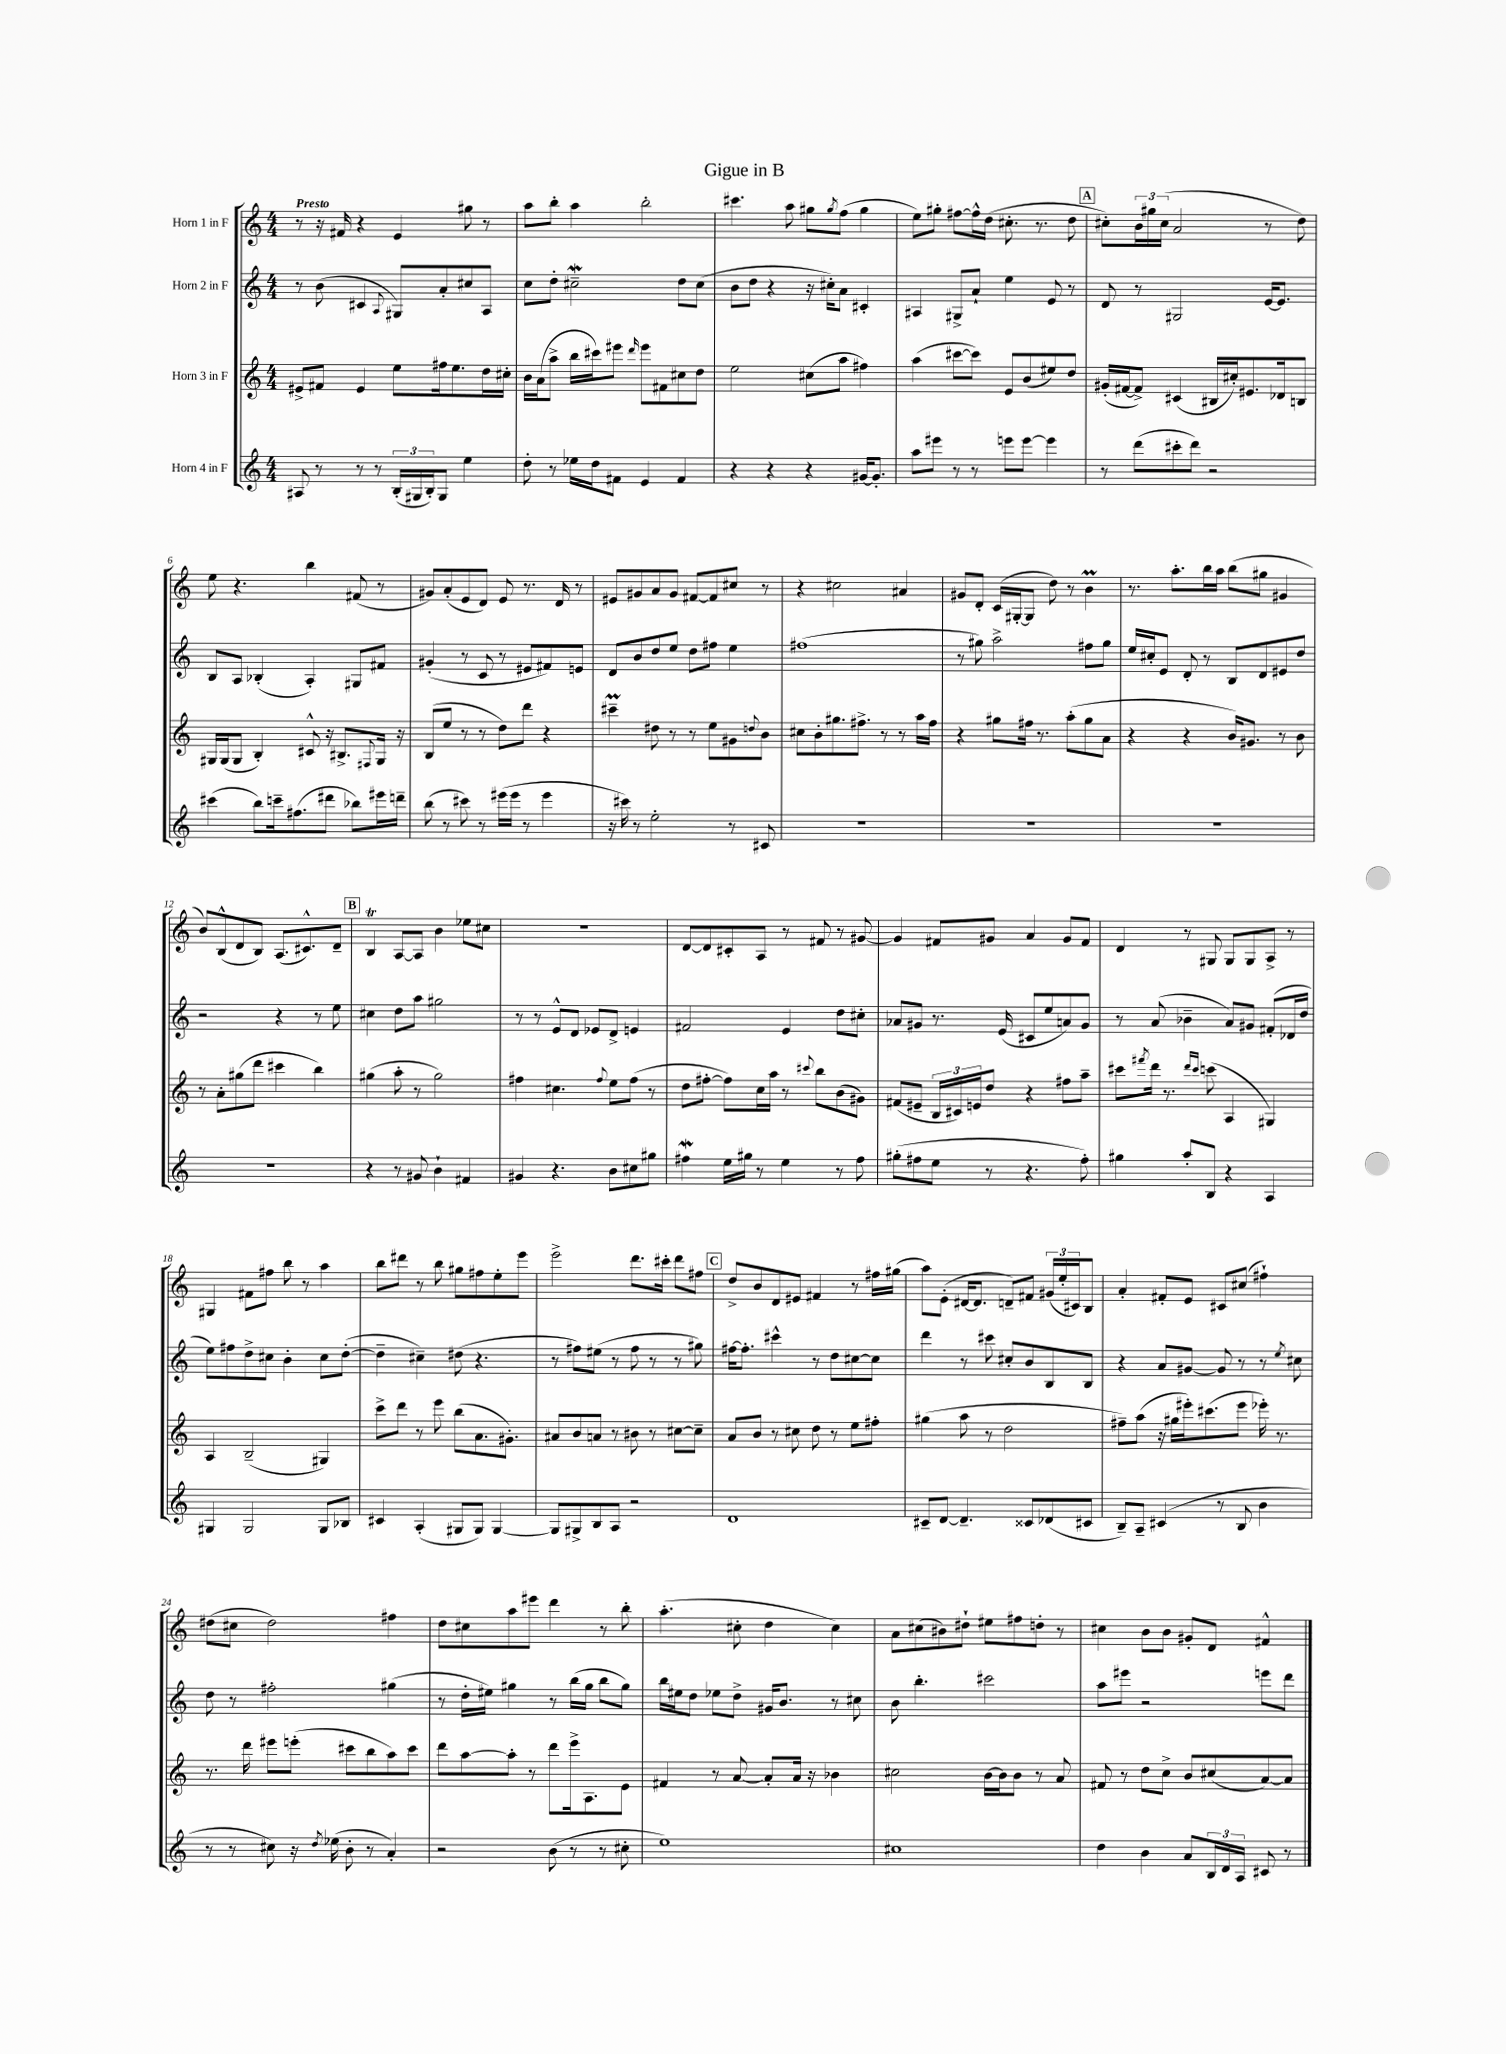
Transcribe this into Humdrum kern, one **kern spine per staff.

**kern	**kern	**kern	**kern
*part4	*part3	*part2	*part1
*staff4	*staff3	*staff2	*staff1
*I"Horn 4 in F	*I"Horn 3 in F	*I"Horn 2 in F	*I"Horn 1 in F
*clefG2	*clefG2	*clefG2	*clefG2
*k[]	*k[]	*k[]	*k[]
*M4/4	*M4/4	*M4/4	*M4/4
=1	=1	=1	=1
!	!	!	!LO:TX:a:B:t=Presto
8A#X/	8e#X^/L	8r	8r
8r	8f#X/J	(8b\	16r
.	.	.	16f#X/
8r	4e#/	4c#X/	4r
8r	.	.	.
.	.	8qqA/	.
(24B'/LL	8ee\L	8G#X/L)	4e/
24G#X/	.	.	.
24B'/J)	.	.	.
8G#/J	16ff#X\k	8a'/	.
.	8.ee\	.	.
4ee\	.	8cc#X/	8gg#X\
.	16dd\L	8A/J	8r
.	16cc#X'\JJ	.	.
=2	=2	=2	=2
8dd'\	16b\LL	8cc\L	8aa\L
.	(16a\J	.	.
8r	8aa^\J	8dd'\J	8bb'\J
16ee-X\LL	16bb\LL	2cc#XW~\	4aa\
16dd\J	16ccc#X\J)	.	.
8f#X\J	8eee#X\J	.	.
.	16qqddd/	.	.
4e/	8eee#\L	.	2bb'\
.	8f#X\	.	.
4f#/	8cc#X\	8dd\L	.
.	8dd\J	(8cc#\J	.
=3	=3	=3	=3
4r	2ee\	8b\L	4.ccc#X\
.	.	8dd\J	.
4r	.	4r	.
.	.	.	8aa\
4r	(8cc#X\L	16r	8gg#X\L
.	.	16cc#X'\KL)	.
.	.	.	8qgg#/
.	8aa\J	8a\J	(8ff\J
[16g#X/KL	4ff#X\)	4c#X'/	4gg#\
8.g#'/J]	.	.	.
=4	=4	=4	=4
8aa\L	(4aa\	4A#X/	8ee\L)
8eee#X\J	.	.	8gg#X'\J
8r	[8ccc#X\L	8G#X^/L	[8ff#X\L
8r	8ccc#\J])	8a`/J	16ff#^^\L]
.	.	.	(16dd\JJ
8eeen\L	8e/L	4ee\	8.cc#X'\
[8eee\J	(8b/	.	.
.	.	.	8.r
4eee\]	8ee#X/)	8e/	.
.	8dd/J	8r	8dd\
!!LO:REH:place=s1:t=A
=5	=5	=5	=5
8r	(16g#X'/LL	8d/	8cc#X'\L)
.	[16f#X/J	.	.
(8ddd\L	8f#^/J])	8r	24b\L
.	.	.	24gg#X\
.	.	.	(24cc#\JJ
8ccc#X'\	(4c#X/	2G#X/	2a/
8ddd\J)	.	.	.
2r	16B#X/LL	.	.
.	16cc#X'/J)	.	.
.	8.e#X/	.	.
.	.	[16e/KL	8r
.	16d-X/k	8.e/J]	.
.	8Bn/J	.	8dd\)
!!LO:LB:g=z
=6	=6	=6	=6
(4ccc#X\	16G#X/LL	8B/L	8ee\
.	(16G#/J	.	.
.	8G#/J	8A/J	4.r
8bb\L)	4B'/)	(4B-X'/	.
16cccn~\k	.	.	.
(8.ff#X\	.	.	.
.	8c#X^^/	4A'/)	4bb\
8ddd#X\J	16r	.	.
.	8.B#X^/L	.	.
8bb-X\L)	.	8G#X/L	(8f#X/
.	8qqF#X/	.	.
16eee#X\L	16G#/Jk	8f#X/J	8r
16dddn~\JJ	16r	.	.
=7	=7	=7	=7
(8bb\	(8B/L	(4g#X'/	8g#X/L)
8r	8ee/J	.	(8a'/
8ccc#X\)	8r	8r	8e/
8r	8r	8c/	8d/J)
(16eee#X\LL	8dd\L)	8r	8e/
16eee#\JJ	.	.	.
8r	8ddd\J	8e#X/L	8.r
4eee#\	4r	8f#X/)	.
.	.	.	16d/
.	.	8en/J	8r
=8	=8	=8	=8
16r	4ccc#Xm~\	8d/L	8e#X/L
16ccc#X\)	.	.	.
8r	.	8b/	8g#X/
2ee'\	8dd#X\	8dd/	8a/
.	8r	8ee/J	8g#/J
.	8r	8dd\L	[8f#X/L
.	8ee\L	8ff#X\J	8f#/]
8r	8g#X\	4ee\	8cc#X/J
.	8qqddn/	.	.
8c#X/	8b\J	.	8r
=9	=9	=9	=9
1r	8cc#X\L	(1ff#X	4r
.	8b'\	.	.
.	8.gg#X\	.	2cc#X\
.	8.ff#X^\J	.	.
.	8r	.	.
.	8r	.	4a#X/
.	16aa\LL	.	.
.	16ff#\JJ	.	.
=10	=10	=10	=10
1r	4r	8r	8g#X/L
.	.	8gg#X\)	8d'/J
.	8gg#X\L	2aa^\	(16c/LL
.	.	.	[16G#X'/J
.	16ff#X\Jk	.	8G#/J]
.	8.r	.	.
.	.	.	8dd\)
.	(8aa'\L	.	8r
.	8gg#\	8ff#X\L	4bm\
.	8a\J	8gg#\J	.
=11	=11	=11	=11
1r	4r	16ee/LL	8.r
.	.	16cc#X'/J	.
.	.	8e/J	.
.	.	.	8.aa'\L
.	4r	8d'/	.
.	.	8r	16bb\L
.	.	.	16aa\JJ
.	16b/KL)	8B/L	(8bb\L
.	8.g#X/J	.	.
.	.	8d/	8gg#X\J
.	8r	8e#X/	4g#X/
.	8b\	8dd/J	.
!!LO:LB:g=z
=12	=12	=12	=12
1r	8r	2r	8b/L)
.	8a'\L	.	(8B^^/
.	(8gg#X\	.	8d/
.	8ddd\J	.	8B/J)
.	4ccc#X\	4r	(8.A/L
.	.	.	8.c#X^^/)
.	4bb\)	8r	.
.	.	8ee\	8d~/J
!!LO:REH:place=s1:t=B
=13	=13	=13	=13
4r	(4gg#X\	4cc#X\	4Bt/
8r	8aa'\	8dd\L	[8A/L
8g#X/	8r	8aa\J	8A/J]
4b`\	2gg#\)	2gg#X\	4b\
4f#X/	.	.	8ee-X\L
.	.	.	8cc#X\J
=14	=14	=14	=14
4g#X/	4ff#X\	8r	1r
.	.	8r	.
4.r	4.cc#X\	8e^^/L	.
.	.	8d/J	.
.	.	8e-X/L	.
.	8qqff#/	.	.
8b\L	8ee\L	8d^/J	.
8cc#X\	(8ff#\J	4en/	.
8gg#X\J	8r	.	.
=15	=15	=15	=15
4ff#XW\	8dd\L	2f#X/	[8d/L
.	[8ff#X'\J	.	8d/]
16ee\LL	8ff#\L])	.	8c#X'/
16gg#X\JJ	.	.	.
8r	16cc\L	.	8A/J
.	16aa\JJ	.	.
4ee\	8r	4e/	8r
.	8qqccc#X/	.	.
.	8bb\L	.	8f#X/
8r	(8b\	8dd\L	8r
8ff#\	8g#X\J)	8cc#X'\J	[8g#X/
=16	=16	=16	=16
(8gg#X'\L	(8f#X/L	8a-X/L	4g#/]
8ff#X\	8e#X~/J	8g#X/J	.
8ee\J	24B/LL	8.r	8f#X/L
.	24c#X/)	.	.
.	24en/J	.	.
8r	8dd/J	.	8g#X/J
.	.	(16e/	.
4.r	4r	8c#X/L	4a/
.	.	8ee/	.
.	8ff#X\L	8an/)	8g#/L
8ff#'\)	8aa~\J	8g#/J	8f#/J
=17	=17	=17	=17
4gg#X\	8ccc#X\L	8r	4d/
.	8qfff#X/	.	.
.	16ddd\Jk	(8a/	.
.	8.r	.	.
8aa'/L	.	4b-X~\	8r
.	16qqddd/LL	.	.
.	16qqccc#/JJ	.	.
8B/J	(8cccn\	.	8G#X/
4r	4A/	8a/L)	8G#/L
.	.	8g#X/J	8G#/
4A/	4G#X/)	(8f#X'/L	8A^/J
.	.	16d-X/L	8r
.	.	16dd/JJ	.
!!LO:LB:g=z
=18	=18	=18	=18
4G#X/	4A/	8ee\L)	4G#X/
.	.	8ff#X\	.
2G#/	(2B~/	8dd^\	8f#X\L
.	.	8cc#X\J	8ff#X\J
.	.	4b'\	8bb\
.	.	.	8r
8G#/L	4G#X/)	8cc#\L	4aa\
8B-X/J	.	([8dd'\J	.
=19	=19	=19	=19
4c#X/	8ccc^\L	4dd~\]	8bb\L
.	8ddd\J	.	8ddd#X\J
(4A'/	8r	4cc#X~\)	8r
.	8eee\	.	8bb\
8G#X/L	(8bb\L	(8dd#X\	8gg#X\L
8G#/J)	8.a\	4.r	8ff#X\
[4G#/	.	.	8ee'\
.	8.g#X'\J)	.	.
.	.	.	8eee\J
=20	=20	=20	=20
8G#/L]	8a#X/L	8r	2eee^\
8G#X^/	8b/	8ff#X\L)	.
8B/	8an/J	(8ee#X\J	.
8A/J	8r	8r	.
2r	8b#X\	8ff#\	8.ddd\L
.	8r	8r	.
.	.	.	16ccc#X'\Jk
.	[8cc#X\L	8r	8ddd\L
.	8cc#~\J]	8gg#X\)	8ff#X\J
!!LO:REH:place=s1:t=C
=21	=21	=21	=21
1d	8a/L	[16ff#X\KL	8dd^/L
.	.	8.ff#'\J]	.
.	8b/J	.	8b/
.	8r	4ccc#X^^\	8d/
.	8cc#X\	.	8e#X/J
.	8dd\	8r	4f#X/
.	8r	8dd\L	.
.	8ee\L	[8cc#X\	8r
.	8ff#X'\J	8cc#\J]	16ff#X\LL
.	.	.	(16gg#X\JJ
=22	=22	=22	=22
8c#X~/L	(4gg#X\	4ddd\	8aa\L)
[8d/J	.	.	(8e'\J
4.d~/]	8aa\	8r	[16d#X/KL
.	.	.	8.d#/J]
.	8r	8ccc#X\	.
.	2dd\	8cc#X'/L	8dn~/L)
8c##X/L	.	8b/	8f#X/J
(8d-X/	.	8B/	(24g#X/LL
.	.	.	24ee'/
.	.	.	24c#X/J)
8c#X/J	.	8B/J	8B/J
=23	=23	=23	=23
8B~/L)	8ff#X~\L)	4r	4a'/
8A~/J	(8aa\J	.	.
(4c#X/	16r	8a/L	8f#X'/L
.	16gg#X\LL	.	.
.	16eee#X'\J)	[8g#X/J	8e/J
.	(8.ccc#X\	.	.
8r	.	8g#/]	8c#X/L
8B/	8eee#\J	8r	(8cc#X/J
4b\	16eee-X'\)	8r	4ff#X`\)
.	8.r	.	.
.	.	8qee/	.
.	.	8cc#X\	.
!!LO:LB:g=z
=24	=24	=24	=24
8r	8.r	8dd\	(8dd#X\L
8r	.	8r	8cc#X\J
.	16ddd\	.	.
8cc#X\)	8eee#X\L	2ff#X'\	2dd#\)
16r	(8eeen'\J	.	.
8qdd/	.	.	.
(16ee-X\	.	.	.
8b'\	8ccc#X\L	.	.
8r	8bb\	.	.
4a'/)	8aa\)	(4gg#X\	4ff#X\
.	8ccc#\J	.	.
=25	=25	=25	=25
2r	8ddd\L	8r	8dd\L
.	[8aa\	16dd'\LL	8cc#X\
.	.	16ee#X\JJ)	.
.	8aa'\J]	4gg#X\	8aa\
.	8r	.	8eee#X\J
(8b\	8ddd\L	8r	4ddd\
8r	16eee^\k	(16bb\LL	.
.	8.A\	16gg#\JJ	.
8r	.	8bb\L	8r
8cc#X'\	8e\J	8gg#\J)	8bb'\
=26	=26	=26	=26
1ee)	4f#X/	16bb\LL	(4.aa'\
.	.	16ee#X\J	.
.	.	8dd\J	.
.	8r	8ee-X\L	.
.	[8a/	8dd^\J	8cc#X'\
.	8a'/L]	16g#X/KL	4dd\
.	.	8.b/J	.
.	16a/Jk	.	.
.	16r	.	.
.	4b-X\	8r	4cc#\)
.	.	8cc#X\	.
=27	=27	=27	=27
1cc#X	2cc#X\	8b\	8a\L
.	.	4.bb'\	(8cc#X\
.	.	.	8b#X\)
.	.	.	8dd#X`\J
.	[16b\LL	2ccc#X\	8ee#X\L
.	16b\J]	.	.
.	8b\J	.	8ff#X\
.	8r	.	8ddn'\J
.	8a/	.	8r
=28	=28	=28	=28
4dd\	8f#X/	8aa\L	4cc#X\
.	8r	8eee#X\J	.
4b\	8dd\L	2r	8b\L
.	8cc^\J	.	8b\J
8a/L	8b/L	.	8g#X'/L
24B/L	(8cc#X/	.	8d/J
24d/	.	.	.
24A/JJ	.	.	.
8c#X/	[8a/)	8eeen\L	4f#X^^/
8r	8a/J]	8ddd\J	.
==	==	==	==
*-	*-	*-	*-
